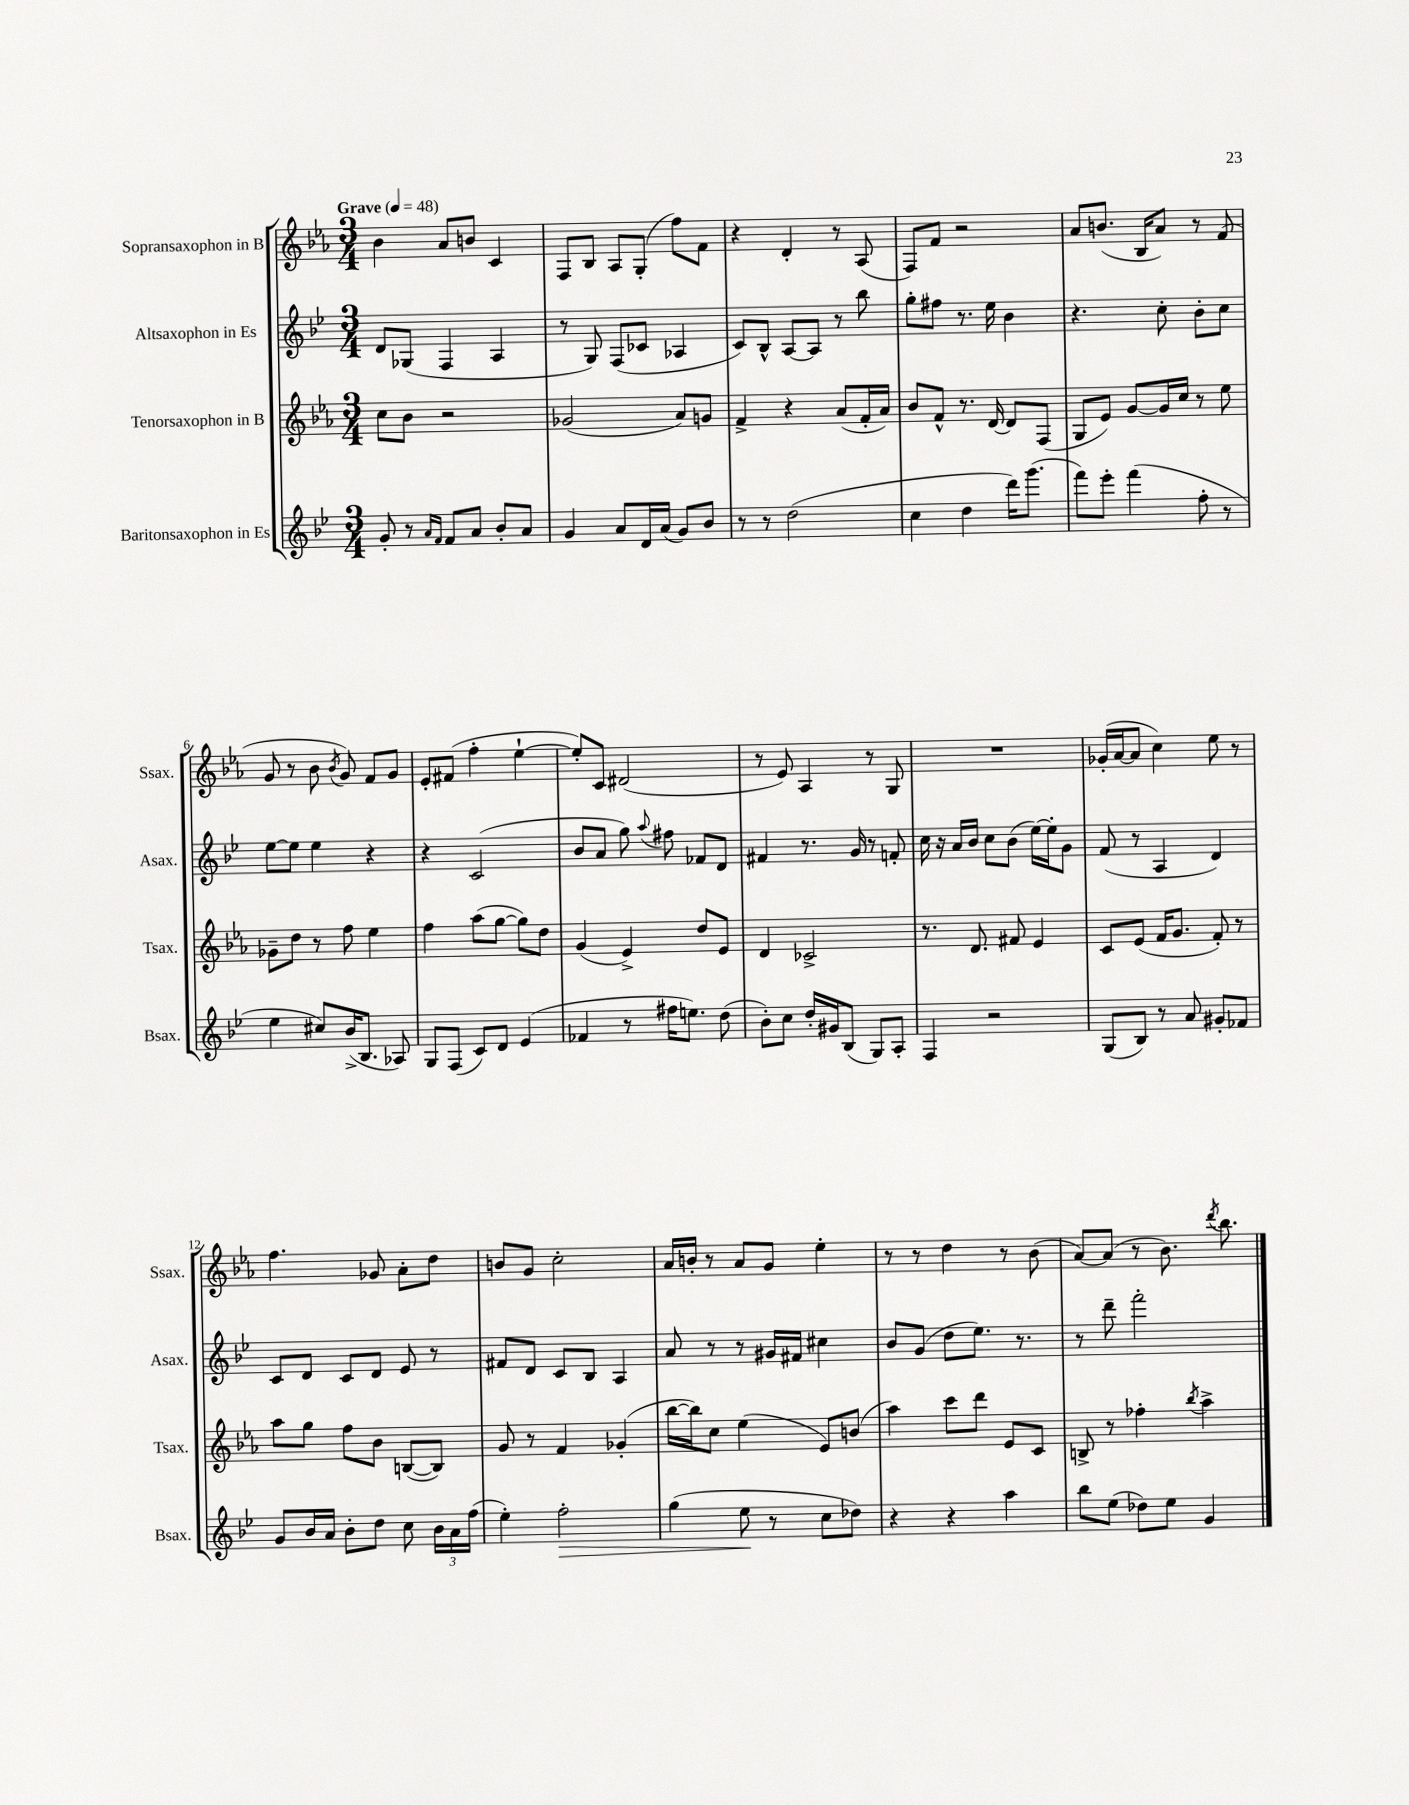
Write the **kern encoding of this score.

**kern	**dynam	**kern	**kern	**kern
*part4	*part4	*part3	*part2	*part1
*staff4	*staff4	*staff3	*staff2	*staff1
*I"Baritonsaxophon in Es	*	*I"Tenorsaxophon in B	*I"Altsaxophon in Es	*I"Sopransaxophon in B
*I'Bsax.	*	*I'Tsax.	*I'Asax.	*I'Ssax.
*clefG2	*	*clefG2	*clefG2	*clefG2
*k[b-e-]	*	*k[b-e-a-]	*k[b-e-]	*k[b-e-a-]
*M3/4	*	*M3/4	*M3/4	*M3/4
*MM48	*	*MM48	*MM48	*MM48
=1	=1	=1	=1	=1
!	!	!	!	!LO:TX:a:B:t=Grave
8g'/	.	8cc\L	8d/L	4b-\
8r	.	8b-\J	(8G-X/J	.
16qqa/LL	.	.	.	.
16qqf/JJ	.	.	.	.
8f/L	.	2r	4F/	8a-/L
8a/J	.	.	.	8bn/J
8b-'/L	.	.	4A/	4c/
8a/J	.	.	.	.
=2	=2	=2	=2	=2
4g/	.	(2g-X/	8r	8F/L
.	.	.	8G/)	8B-/J
8a/L	.	.	(8F/L	8A-/L
16d/L	.	.	8c-X/J	(8G'/J
(16a/JJ	.	.	.	.
8g/L)	.	8a-/L)	4A-X/	8ff\L)
8b-/J	.	8gn/J	.	8f\J
=3	=3	=3	=3	=3
8r	.	4f^/	8c/L)	4r
8r	.	.	8B-^^/J	.
(2dd\	.	4r	[8A/L	4d'/
.	.	.	8A/J]	.
.	.	(8a-/L	8r	8r
.	.	16f'/L	8bb-\	(8A-/
.	.	16a-/JJ)	.	.
=4	=4	=4	=4	=4
4cc\	.	8b-/L	8gg'\L	8F/L)
.	.	8f^^/J	8ff#X\J	8f/J
4dd\	.	8.r	8.r	2r
.	.	[16d/	16ee-\	.
16ddd\KL)	.	8d/L]	4b-\	.
(8.ggg\J	.	.	.	.
.	.	(8F/J	.	.
=5	=5	=5	=5	=5
8fff\L)	.	8G/L	4.r	8a-/L
8eee-'\J	.	8e-/J)	.	(8.bn/J
(4fff\	.	[8g/L	.	.
.	.	.	.	16B-/KL
.	.	16g/L]	8cc'\	8a-/J)
.	.	16cc/JJ	.	.
8ff'\	.	8r	8b-'\L	8r
8r	.	8ee-\	8cc\J	(8f/
!!LO:LB:g=z
=6	=6	=6	=6	=6
4ee-\	.	8g-X~\L	[8ee-\L	8g/
.	.	8dd\J	8ee-\J]	8r
8cc#X/L)	.	8r	4ee-\	8b-\
.	.	.	.	8qb-/
(16b-^/K	.	8ff\	.	8g/)
8.B-/J	.	.	.	.
.	.	4ee-\	4r	8f/L
8A-X/)	.	.	.	8g/J
=7	=7	=7	=7	=7
8G/L	.	4ff\	4r	8e-'/L
(8F/J	.	.	.	(8f#X/J
8c/L)	.	(8aa-\L	(2c/	4ff'\
8d/J	.	[8gg\J	.	.
(4e-/	.	8gg\L])	.	[4ee-`\
.	.	8dd\J	.	.
=8	=8	=8	=8	=8
4f-X/	.	(4g/	8b-/L	8ee-'/L])
.	.	.	8a/J	8c/J
8r	.	4e-^/)	8gg\)	(2d#X/
.	.	.	8qqaa/	.
16ff#X\KL	.	.	8ff#X\	.
8.een\J)	.	.	.	.
.	.	8dd/L	8f-X/L	.
(8dd\	.	8e-/J	8d/J	.
=9	=9	=9	=9	=9
8b-'\L)	.	4d/	4f#X/	8r
8cc\J	.	.	.	8e-/)
16dd'/LL	.	2c-X^/	8.r	4A-/
16g#X/J	.	.	.	.
(8B-/J	.	.	.	.
.	.	.	16g/	.
8G/L)	.	.	8r	8r
8A'/J	.	.	8fn'/	8G/
=10	=10	=10	=10	=10
4F/	.	8.r	16cc\	2.r
.	.	.	16r	.
.	.	.	16a/LL	.
.	.	8.d/	16b-/JJ	.
2r	.	.	8cc\L	.
.	.	8f#X/	(8b-\J	.
.	.	4e-/	[16ee-\LL)	.
.	.	.	16ee-'\J]	.
.	.	.	8g\J	.
=11	=11	=11	=11	=11
(8G/L	.	8c/L	(8f/	(16g-X'/LL
.	.	.	.	[16a-/J
8B-/J)	.	(8e-/J	8r	8a-/J]
8r	.	16f/KL	4A/	4cc\)
.	.	8.g/J	.	.
8a/	.	.	.	.
8g#X'/L	.	8f'/)	4d/)	8ee-\
8f-X/J	.	8r	.	8r
!!LO:LB:g=z
=12	=12	=12	=12	=12
8g/L	.	8aa-\L	8c/L	4.ff\
16b-/L	.	8gg\J	8d/J	.
16a/JJ	.	.	.	.
8b-'\L	.	8ff\L	8c/L	.
8dd\J	.	8b-\J	8d/J	8g-X/
8cc\	.	([8Bn/L	8e-/	8a-'\L
24b-\LL	.	8B/J])	8r	8dd\J
24a\	.	.	.	.
(24ff\JJ	.	.	.	.
=13	=13	=13	=13	=13
4ee-'\)	.	8g/	8f#X/L	8bn/L
.	.	8r	8d/J	8g/J
!	!LO:HP:b	!	!	!
2ff'\	>	4f/	8c/L	2cc'\
.	.	.	8B-/J	.
.	.	(4g-X'/	4A/	.
=14	=14	=14	=14	=14
(4gg\	.	[16bb-\LL	8a/	16a-/LL
.	.	16bb-\J])	.	16bn'/JJ
.	.	8cc\J	8r	8r
8ee-\	.	(4ee-\	8r	8a-/L
8r	]	.	16g#X/LL	8g/J
.	.	.	16f#X/JJ	.
8cc\L	.	8e-/L)	4cc#X\	4ee-'\
8dd-X\J)	.	(8bn/J	.	.
=15	=15	=15	=15	=15
4r	.	4aa-\)	8b-/L	8r
.	.	.	(8g/J	8r
4r	.	8ccc\L	8dd\L	4dd\
.	.	8ddd\J	8.ee-\J)	.
4aa\	.	8e-/L	.	8r
.	.	.	8.r	.
.	.	8c/J	.	(8b-\
=16	=16	=16	=16	=16
8bb-\L	.	8Bn^/	8r	[8a-/L)
(8ee-\J	.	8r	8ddd~\	(8a-/J]
8dd-X\L)	.	4ff-X'\	2fff'\	8r
8ee-\J	.	.	.	8.b-\)
.	.	8qbb-/	.	.
4g/	.	4aa-^\	.	.
.	.	.	.	8qddd/
.	.	.	.	8.bb-\
==	==	==	==	==
*-	*-	*-	*-	*-
